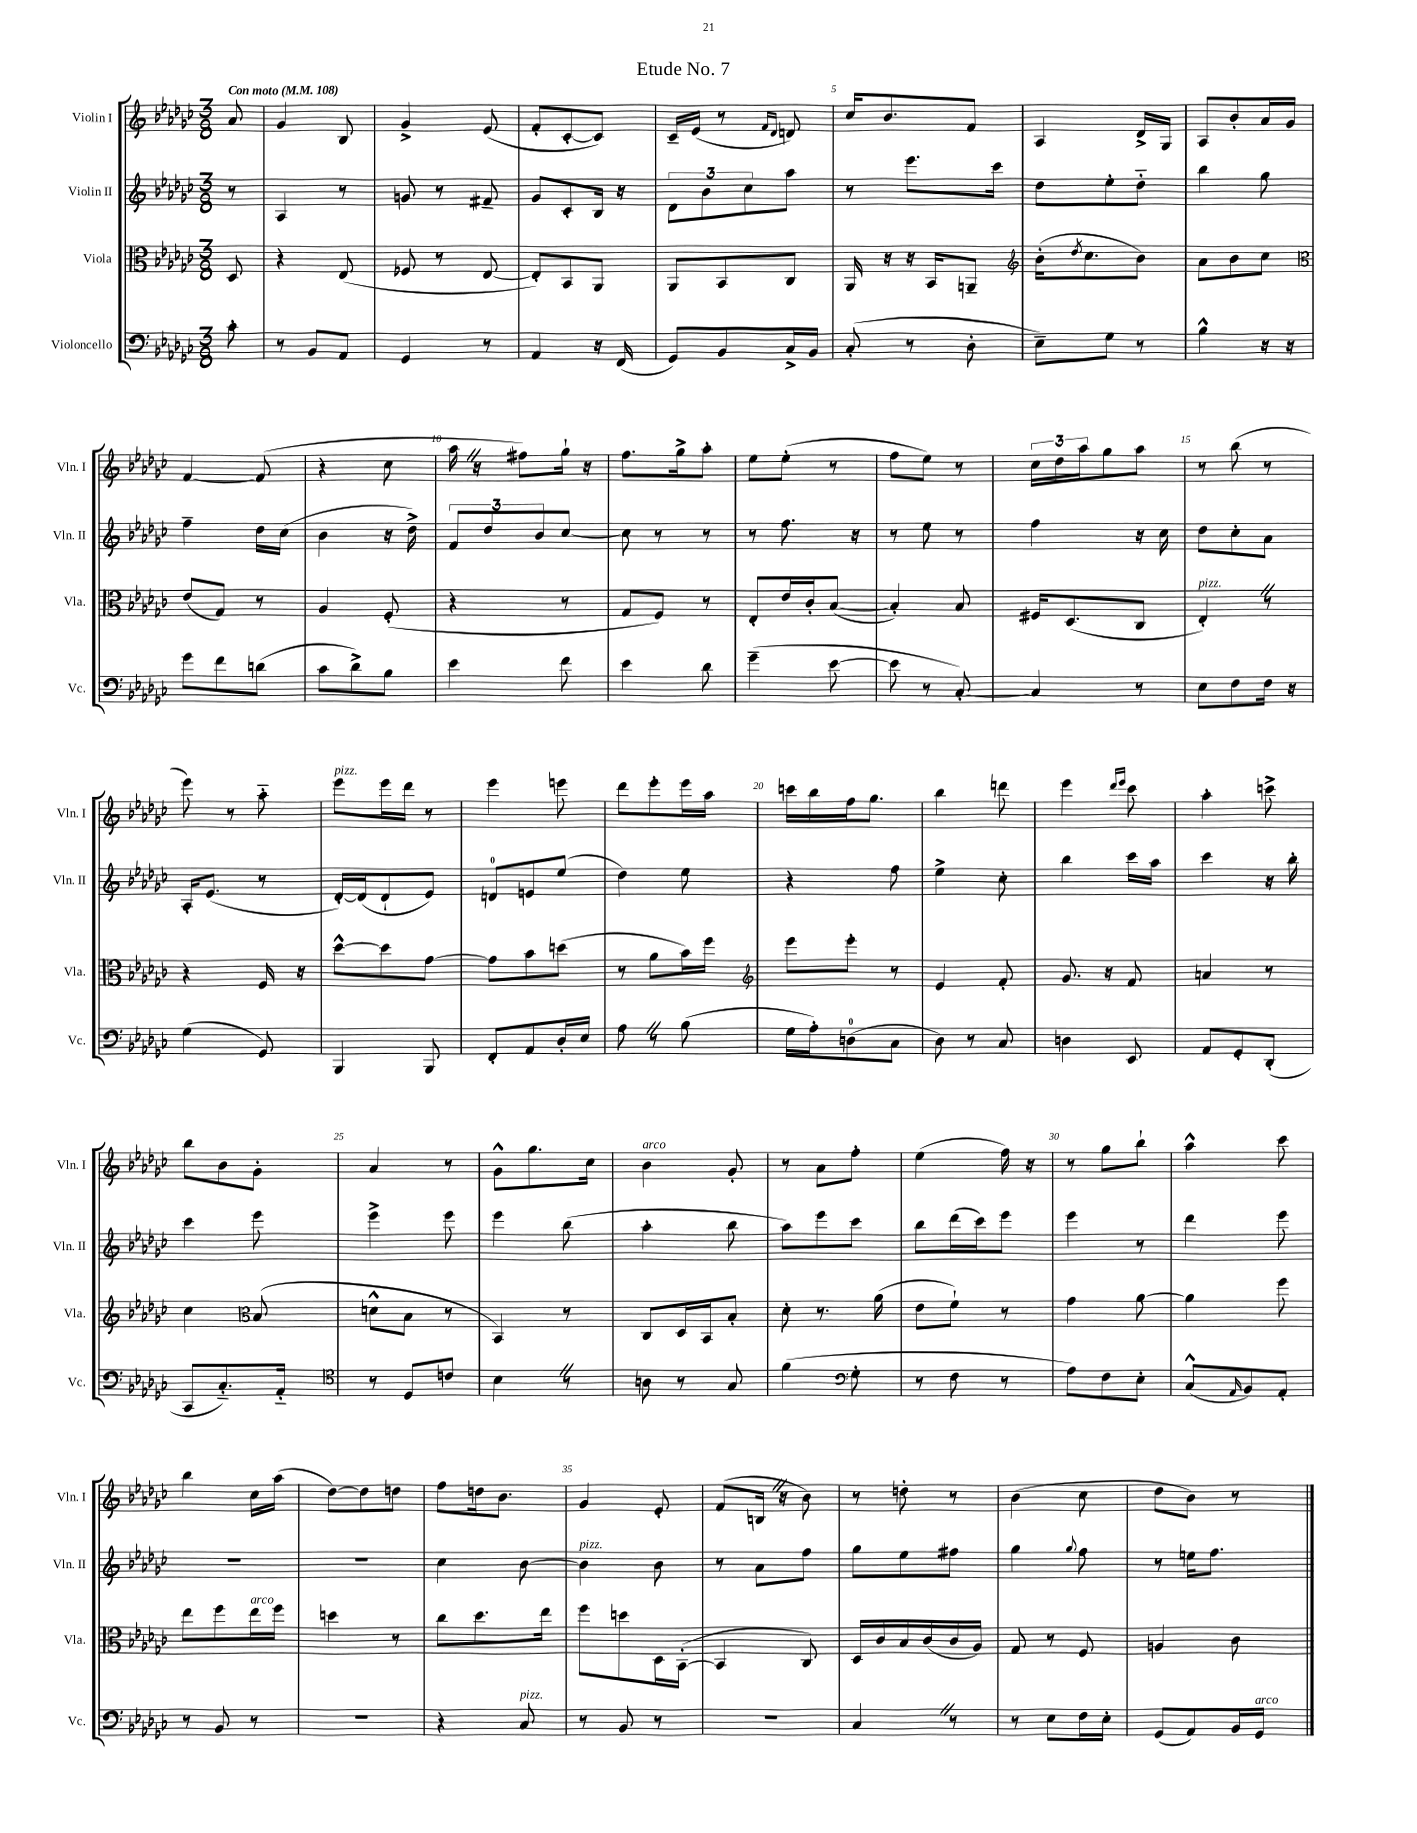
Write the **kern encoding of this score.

**kern	**kern	**kern	**kern
*staff4	*staff3	*staff2	*staff1
*clefF4	*clefC3	*clefG2	*clefG2
*k[b-e-a-d-g-c-]	*k[b-e-a-d-g-c-]	*k[b-e-a-d-g-c-]	*k[b-e-a-d-g-c-]
*M3/8	*M3/8	*M3/8	*M3/8
*MM108	*MM108	*MM108	*MM108
8c-'	8D-	8r	8a-
=	=	=	=
8r	4r	4A-	4g-
8BB-	.	.	.
8AA-	(8E-	8r	8B-
=	=	=	=
4GG-	8F-	8g	4g-^
.	8r	8r	.
8r	[8E-	8f#~	(8e-
=	=	=	=
4AA-	8E-'])	8g-	8f'
.	8BB-	8c-'	[8c-'
16r	8AA-	16B-	8c-])
(16FF	.	16r	.
=	=	=	=
8GG-)	8AA-	12d-	16c-~
.	.	.	(16e-
.	.	12b-	.
8BB-	8BB-	.	8r
.	.	12cc-	.
.	.	.	16qqf
.	.	.	16qqd-
16C-^	8C-	8aa-	8d)
16BB-	.	.	.
=	=	=	=
(8C-'	16AA-	8r	16cc-
.	16r	.	8.b-
8r	16r	8.eee-	.
.	16BB-	.	.
8D-'	8AA~	.	8f
.	.	16ccc-	.
=	=	=	=
*	*clefG2	*	*
8E-~)	(16b-'	8dd-	4A-
.	8qdd-	.	.
.	8.cc-	.	.
8G-	.	8ee-'	.
8r	8b-)	8dd-'~	16d-^
.	.	.	16G-
=	=	=	=
4B-^^	8a-	4bb-	8A-
.	8b-	.	8b-'
16r	8cc-	8gg-	16a-
16r	.	.	16g-
=	=	=	=
*	*clefC3	*	*
8g-	(8e-	4ff~	[4f
8f	8G-)	.	.
(8d	8r	16dd-	(8f]
.	.	(16cc-	.
=	=	=	=
8c-	4A-	4b-	4r
8d-^)	.	.	.
8B-	(8F'	16r	8cc-
.	.	16dd-^)	.
=	=	=	=
4e-	4r	12f	16aa-
.	.	.	16r
.	.	12dd-	.
.	.	.	8ff#)
.	.	12b-	.
8f	8r	[8cc-	16gg-`
.	.	.	16r
=	=	=	=
4e-	8G-	8cc-]	8.ff
.	8F)	8r	.
.	.	.	16gg-^
8d-	8r	8r	8aa-'
=	=	=	=
(4g-~	8E-'	8r	8ee-
.	16e-	8.ff	(8ee-'
.	16c-'	.	.
[8e-	([8B-	.	8r
.	.	16r	.
=	=	=	=
8e-]	4B-'])	8r	8ff
8r	.	8ee-	8ee-)
[8C-')	8B-	8r	8r
=	=	=	=
4C-]	16F#	4ff	24cc-
.	.	.	24dd-
.	(8.D-	.	.
.	.	.	24aa-
.	.	.	8gg-
8r	8C-	16r	8aa-
.	.	16cc-	.
=	=	=	=
8E-	4E-')	8dd-	8r
8F	.	8cc-'	(8bb-
16F	8r	8a-	8r
16r	.	.	.
=	=	=	=
(4G-	4r	16A-'	8eee-)
.	.	(8.e-	.
.	.	.	8r
8GG-)	16F	8r	8aa-'~
.	16r	.	.
=	=	=	=
4BBB-	[8dd-^^	[16d-')	8eee-
.	.	(16d-]	.
.	8dd-]	8d-`	16eee-
.	.	.	16ddd-
8BBB-	[8g-	8e-)	8r
=	=	=	=
8FF'	8g-]	8d	4eee-
8AA-	8b-	8e	.
16D-'	(8dd	(8ee-	8eee
16E-	.	.	.
=	=	=	=
8A-	8r	4dd-)	8ddd-
8r	8a-	.	8eee-'
(8B-	16b-)	8ee-	16eee-
.	16ff	.	16aa-
=	=	=	=
*	*clefG2	*	*
16G-	8eee-	4r	16ccc
16A-')	.	.	16bb-
(8D	8eee-'	.	16ff
.	.	.	8.gg-
8C-	8r	8ff	.
=	=	=	=
8D-)	4e-	4ee-^	4bb-
8r	.	.	.
8C-	8f'	8cc-'	8ddd
=	=	=	=
4D	8.g-	4bb-	4eee-
.	16r	.	.
.	.	.	16qqddd-
.	.	.	16qqeee-
8EE-	8f	16ccc-	8ccc-
.	.	16aa-	.
=	=	=	=
8AA-	4a	4ccc-	4aa-'
8GG-'	.	.	.
(8DD-'	8r	16r	8ccc^
.	.	16bb-'	.
=	=	=	=
8CC-	4cc-	4ccc-	8bb-
8.C-'~)	.	.	8b-
*	*clefC3	*	*
.	(8B-	8eee-	8g-'
16AA-'~	.	.	.
=	=	=	=
*clefC4	*	*	*
8r	8d^^	4eee-^	4a-
8D-	8B-	.	.
8c	8r	8eee-	8r
=	=	=	=
4B-	4BB-)	4eee-	8g-^^
.	.	.	8.gg-
8r	8r	(8bb-	.
.	.	.	16cc-
=	=	=	=
8A	8C-	4aa-'	4b-
8r	16D-	.	.
.	16BB-	.	.
8G-	8B-'	8bb-	8g-'
=	=	=	=
(4f	8d-'	8aa-)	8r
.	8.r	8eee-	8a-
*clefF4	*	*	*
8G-'	.	8ccc-	8ff'
.	(16a-	.	.
=	=	=	=
8r	8e-	8bb-	(4ee-
8F	8f`)	(16ddd-	.
.	.	16ccc-)	.
8r	8r	8eee-	16ff)
.	.	.	16r
=	=	=	=
8A-)	4g-	4eee-	8r
8F	.	.	8gg-
8E-'	[8a-	8r	8bb-`
=	=	=	=
(8C-^^	4a-]	4ddd-	4aa-^^
16qqAA-	.	.	.
8BB-)	.	.	.
8AA-'	8ff	8eee-	8ccc-
=	=	=	=
8r	8ee-	4.r	4bb-
8BB-	8ff	.	.
8r	16ee-	.	16cc-
.	16ff	.	(16aa-
=	=	=	=
4.r	4dd	4.r	[8dd-)
.	.	.	8dd-]
.	8r	.	8dd
=	=	=	=
4r	8cc-	4cc-	8ff
.	8.dd-	.	16dd
.	.	.	8.b-
8C-	.	[8b-	.
.	16ee-	.	.
=	=	=	=
8r	8ff	4b-]	4g-
8BB-	8dd	.	.
8r	16D-	8b-	8e-'
.	([16BB-'	.	.
=	=	=	=
4.r	4BB-]	8r	(8f
.	.	8a-	16B
.	.	.	16r
.	8C-)	8ff	8b-)
=	=	=	=
4C-	16D-	8gg-	8r
.	16c-	.	.
.	16B-	8ee-	8dd'
.	(16c-	.	.
8r	16c-	8ff#	8r
.	16A-)	.	.
=	=	=	=
8r	8G-	4gg-	(4b-
8E-	8r	.	.
.	.	8qqgg-	.
16F	8F	8ff	8cc-
16E-'	.	.	.
=	=	=	=
(8GG-	4A	8r	8dd-
8AA-)	.	16ee	8b-)
.	.	8.ff	.
16BB-	8c-	.	8r
16GG-	.	.	.
==	==	==	==
*-	*-	*-	*-
